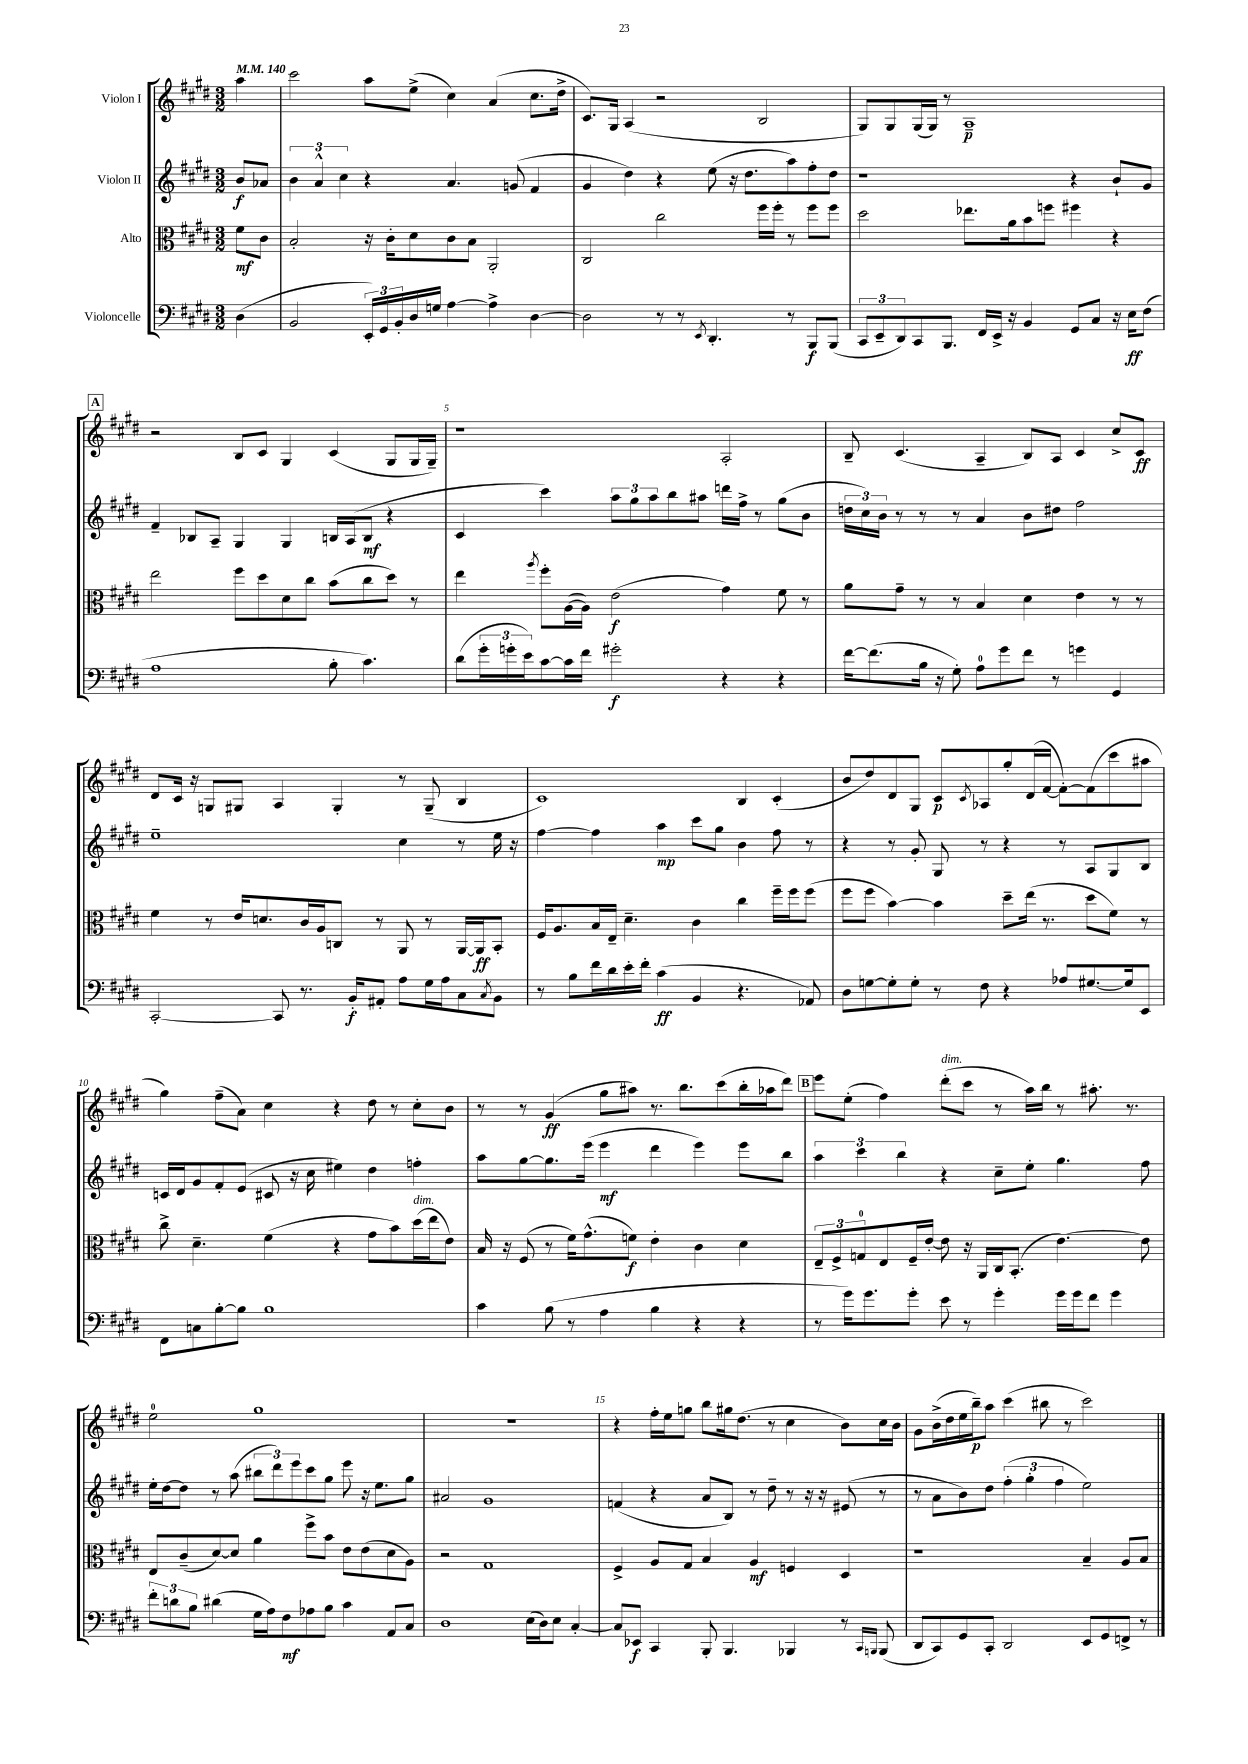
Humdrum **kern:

**kern	**dynam	**kern	**dynam	**kern	**dynam	**kern	**dynam
*part4	*part4	*part3	*part3	*part2	*part2	*part1	*part1
*staff4	*staff4	*staff3	*staff3	*staff2	*staff2	*staff1	*staff1
*I"Violoncelle	*	*I"Alto	*	*I"Violon II	*	*I"Violon I	*
*clefF4	*	*clefC3	*	*clefG2	*	*clefG2	*
*k[f#c#g#d#]	*	*k[f#c#g#d#]	*	*k[f#c#g#d#]	*	*k[f#c#g#d#]	*
*M3/2	*	*M3/2	*	*M3/2	*	*M3/2	*
*MM140	*	*MM140	*	*MM140	*	*MM140	*
=	=	=	=	=	=	=	=
(4D#\	.	8f#\L	mf	8b/L	f	4aa\	.
.	.	8c#\J	.	8a-X/J	.	.	.
=1	=1	=1	=1	=1	=1	=1	=1
2BB/	.	2B'/	.	6b\	.	2ccc#\	.
.	.	.	.	6a^^/	.	.	.
.	.	.	.	6cc#\	.	.	.
24EE'/LL)	.	16r	.	4r	.	8aa\L	.
24GG#/	.	.	.	.	.	.	.
.	.	16c#'\KL	.	.	.	.	.
24BB'/	.	.	.	.	.	.	.
16D#/	.	8d#\	.	.	.	(8ee^\J	.
16Gn/JJ	.	.	.	.	.	.	.
[4A\	.	8c#\	.	4.a/	.	4cc#\)	.
.	.	8B\J	.	.	.	.	.
4A^\]	.	2AA'/	.	.	.	(4a/	.
.	.	.	.	(8gn/	.	.	.
[4D#\	.	.	.	4f#/	.	8.cc#\L	.
.	.	.	.	.	.	16dd#^\Jk	.
=2	=2	=2	=2	=2	=2	=2	=2
2D#\]	.	2C#/	.	4g#/	.	8.c#/L)	.
.	.	.	.	.	.	16G#/Jk	.
.	.	.	.	4dd#\)	.	(4A/	.
8r	.	2cc#\	.	4r	.	2r	.
8r	.	.	.	.	.	.	.
8qEE/	.	.	.	.	.	.	.
4.DD#'/	.	.	.	(8ee\	.	.	.
.	.	.	.	16r	.	.	.
.	.	.	.	8.dd#\L	.	.	.
.	.	16ff#\LL	.	.	.	2B/	.
.	.	16ff#'\JJ	.	.	.	.	.
8r	.	8r	.	8aa\)	.	.	.
8BBB/L	f	8ff#\L	.	8ff#'\	.	.	.
(8BBB/J	.	8ff#\J	.	8dd#\J	.	.	.
=3	=3	=3	=3	=3	=3	=3	=3
12CC#/L	.	2dd#\	.	1r	.	8G#/L)	.
12EE~/	.	.	.	.	.	.	.
.	.	.	.	.	.	8G#/	.
12DD#/)	.	.	.	.	.	.	.
8CC#/	.	.	.	.	.	(16G#/L	.
.	.	.	.	.	.	16G#/JJ)	.
8.BBB/J	.	.	.	.	.	8r	.
.	.	8.ee-X\L	.	.	.	1A~	p
16FF#/LL	.	.	.	.	.	.	.
16EE^/JJ	.	.	.	.	.	.	.
16r	.	16a\k	.	.	.	.	.
4BB/	.	8b\	.	.	.	.	.
.	.	8ffn\J	.	.	.	.	.
8GG#/L	.	4ff#X\	.	4r	.	.	.
8C#/J	.	.	.	.	.	.	.
16r	.	4r	.	8b`/L	.	.	.
16E\KL	ff	.	.	.	.	.	.
(8F#\J	.	.	.	8g#/J	.	.	.
!!LO:LB:g=z
!!LO:REH:place=s1:t=A
=4	=4	=4	=4	=4	=4	=4	=4
1A	.	2ee\	.	4f#~/	.	2r	.
.	.	.	.	8B-X/L	.	.	.
.	.	.	.	8A~/J	.	.	.
.	.	8ff#\L	.	4G#/	.	8B/L	.
.	.	8dd#\	.	.	.	8c#/J	.
.	.	8d#\	.	4G#/	.	4G#/	.
.	.	8cc#\J	.	.	.	.	.
8B'\	.	(8b\L	.	16Bn/LL	.	(4c#/	.
.	.	.	.	(16A/J	.	.	.
4.c#\)	.	8cc#\	.	8B/J	mf	.	.
.	.	8dd#\J)	.	4r	.	8G#/L	.
.	.	8r	.	.	.	16G#/L	.
.	.	.	.	.	.	16G#~/JJ)	.
=5	=5	=5	=5	=5	=5	=5	=5
(8d#\L	.	4ee\	.	4c#/	.	1r	.
24g#'\L	.	.	.	.	.	.	.
24gn'\	.	.	.	.	.	.	.
24e\J)	.	.	.	.	.	.	.
.	.	8qaa/	.	.	.	.	.
[8c#\	.	8ff#'\L	.	4ccc#\)	.	.	.
16c#\L]	.	([16A\L	.	.	.	.	.
16f#\JJ	.	16A\JJ])	.	.	.	.	.
2g#X'\	f	(2e\	f	12aa\L	.	.	.
.	.	.	.	12gg#\	.	.	.
.	.	.	.	12aa\	.	.	.
.	.	.	.	8bb\	.	.	.
.	.	.	.	8aa#X\J	.	.	.
4r	.	4g#\)	.	16dddn\LL	.	2A'/	.
.	.	.	.	16ff#^\JJ	.	.	.
.	.	.	.	8r	.	.	.
4r	.	8f#\	.	(8gg#\L	.	.	.
.	.	8r	.	8b\J	.	.	.
=6	=6	=6	=6	=6	=6	=6	=6
[16f#\KL	.	8a\L	.	24ddn\LL	.	8B~/	.
.	.	.	.	24cc#\)	.	.	.
(8.f#\]	.	.	.	.	.	.	.
.	.	.	.	24b\JJ	.	.	.
.	.	8g#~\J	.	8r	.	(4.c#/	.
16B\Jk	.	8r	.	8r	.	.	.
16r	.	.	.	.	.	.	.
8G#'\)	.	8r	.	8r	.	.	.
8A\L	.	4B/	.	4a/	.	4A~/	.
8g#\	.	.	.	.	.	.	.
8f#\J	.	4d#\	.	8b\L	.	8B/L)	.
8r	.	.	.	8dd#X\J	.	8A/J	.
4gn\	.	4e\	.	2ff#\	.	4c#/	.
4GG#/	.	8r	.	.	.	8cc#^/L	.
.	.	8r	.	.	.	8c#/J	ff
!!LO:LB:g=z
=7	=7	=7	=7	=7	=7	=7	=7
[2CC#'/	.	4f#\	.	1ee~	.	8d#/L	.
.	.	.	.	.	.	16c#/Jk	.
.	.	.	.	.	.	16r	.
.	.	8r	.	.	.	8Gn/L	.
.	.	16e/KL	.	.	.	8G#X/J	.
.	.	8.dn/	.	.	.	.	.
8CC#/]	.	.	.	.	.	4A/	.
8.r	.	16c#/L	.	.	.	.	.
.	.	16A/J	.	.	.	.	.
.	.	8Cn/J	.	.	.	4G#'/	.
16BB'/KL	f	.	.	.	.	.	.
8AA#X'/J	.	8r	.	.	.	.	.
8A\L	.	8AA/	.	4cc#\	.	8r	.
16G#\L	.	8r	.	.	.	(8G#~/	.
16A\J	.	.	.	.	.	.	.
8C#\	.	[16AA/LL	.	8r	.	4B/	.
.	.	16AA/J]	ff	.	.	.	.
8qC#/	.	.	.	.	.	.	.
8BB\J	.	8BB'/J	.	16ee\	.	.	.
.	.	.	.	16r	.	.	.
=8	=8	=8	=8	=8	=8	=8	=8
8r	.	16F#/KL	.	[4ff#\	.	1c#)	.
.	.	8.A/	.	.	.	.	.
8B\L	.	.	.	.	.	.	.
16f#\L	.	16B/L	.	4ff#\]	.	.	.
16d#\	.	16E~/JJ	.	.	.	.	.
16e'\	.	4.d#~\	.	.	.	.	.
16f#'\JJ	.	.	.	.	.	.	.
(4c#\	ff	.	.	4aa\	mp	.	.
4BB/	.	4c#\	.	8ccc#\L	.	.	.
.	.	.	.	8gg#\J	.	.	.
4.r	.	4cc#\	.	4b\	.	4B/	.
.	.	16ff#~\LL	.	8ff#\	.	(4c#'/	.
.	.	16ff#\J	.	.	.	.	.
8AA-X/)	.	(8ff#\J	.	8r	.	.	.
=9	=9	=9	=9	=9	=9	=9	=9
8D#\L	.	8ff#\L	.	4r	.	8b/L	.
[8Gn\	.	8ff#\J	.	.	.	8dd#/)	.
8G'\]	.	[4b\)	.	8r	.	8d#/	.
8G'\J	.	.	.	8g#'/	.	8G#/J	.
8r	.	4b\]	.	8G#/	.	8c#/L	p
.	.	.	.	.	.	8qc#/	.
8F#\	.	.	.	8r	.	8A-X/	.
4r	.	8dd#~\L	.	4r	.	8gg#'/	.
.	.	(16ee\Jk	.	.	.	(16d#/L	.
.	.	8.r	.	.	.	[16f#/JJ	.
8A-X/L	.	.	.	8r	.	8f#'\L_)	.
[8.G#X/	.	8dd#\L	.	8A/L	.	(8f#\]	.
.	.	8f#\J)	.	8G#/	.	8ccc#\	.
16G#/k]	.	.	.	.	.	.	.
8EE/J	.	8r	.	8B/J	.	8aa#X\J	.
!!LO:LB:g=z
=10	=10	=10	=10	=10	=10	=10	=10
8FF#\L	.	8cc#^\	.	16cn/LL	.	4gg#\)	.
.	.	.	.	16d#/J	.	.	.
8Cn\	.	4.d#~\	.	8g#/	.	.	.
[8B'\	.	.	.	8f#'/	.	(8ff#~\L	.
8B\J]	.	.	.	(8e/J	.	8a\J)	.
1B	.	(4f#\	.	8c#X/	.	4cc#\	.
.	.	.	.	16r	.	.	.
.	.	.	.	16cc#\	.	.	.
.	.	4r	.	4ee#X\)	.	4r	.
.	.	8g#\L	.	4dd#\	.	8dd#\	.
.	.	8b\)	.	.	.	8r	.
!	!	!LO:TX:a:i:t=dim.	!	!	!	!	!
.	.	(16dd#\L	.	4ffn'\	.	8cc#'\L	.
.	.	16ee\J	.	.	.	.	.
.	.	8e\J)	.	.	.	8b\J	.
=11	=11	=11	=11	=11	=11	=11	=11
4c#\	.	16B/	.	8aa\L	.	8r	.
.	.	16r	.	.	.	.	.
.	.	(8F#/	.	[8gg#\	.	8r	.
(8B\	.	8r	.	8.gg#\]	.	(4g#/	ff
8r	.	16f#\KL)	.	.	.	.	.
.	.	(8.g#^^\	.	(16eee\Jk	.	.	.
4A\	.	.	.	4eee\	mf	8gg#\L	.
.	.	8fn\J)	f	.	.	8aa#X\J)	.
4B\	.	4e'\	.	4ddd#\	.	8.r	.
.	.	.	.	.	.	8.bb\L	.
4r	.	4c#\	.	4eee\)	.	.	.
.	.	.	.	.	.	(8ccc#\	.
4r	.	4d#\	.	8eee\L	.	16bb'\L	.
.	.	.	.	.	.	16aa-X\J	.
.	.	.	.	8bb\J	.	8ddd#\J)	.
!!LO:REH:place=s1:t=B
=12	=12	=12	=12	=12	=12	=12	=12
8r	.	12E~/L	.	6aa\	.	8eee\L	.
.	.	12F#^/	.	.	.	.	.
16g#\KL)	.	.	.	.	.	(8ee'\J	.
.	.	12Gn/	.	6ccc#\	.	.	.
8.g#\	.	.	.	.	.	.	.
.	.	8E/	.	.	.	4ff#\)	.
.	.	.	.	6bb\	.	.	.
8g#'\J	.	16F#~/L	.	.	.	.	.
.	.	[16e'/JJ	.	.	.	.	.
!	!	!	!	!	!	!LO:TX:a:i:t=dim.	!
8e\	.	8e\]	.	4r	.	(8ddd#'\L	.
8r	.	16r	.	.	.	8ccc#\J	.
.	.	16AA/LL	.	.	.	.	.
4g#'\	.	16C#/J	.	8cc#~\L	.	8r	.
.	.	(8.BB'/J	.	.	.	.	.
.	.	.	.	8ee'\J	.	16aa\LL)	.
.	.	.	.	.	.	16bb\JJ	.
16g#\LL	.	[4.e\)	.	4.gg#\	.	8r	.
16g#\J	.	.	.	.	.	.	.
8f#\J	.	.	.	.	.	8.aa#X'\	.
4g#\	.	.	.	.	.	.	.
.	.	.	.	.	.	8.r	.
.	.	8e\]	.	8ff#\	.	.	.
!!LO:LB:g=z
=13	=13	=13	=13	=13	=13	=13	=13
12f#'\L	.	8E/L	.	16ee'\LL	.	2ee\	.
.	.	.	.	[16dd#\J	.	.	.
12dn\	.	.	.	.	.	.	.
.	.	(8c#~/	.	8dd#\J]	.	.	.
12B\J	.	.	.	.	.	.	.
(4d#X\	.	[8d#/)	.	8r	.	.	.
.	.	8d#/J]	.	(8aa\	.	.	.
16G#\LL	.	4a\	.	12bb#X\L	.	1gg#	.
16A\J)	.	.	.	.	.	.	.
.	.	.	.	12ddd#\)	.	.	.
8F#\	mf	.	.	.	.	.	.
.	.	.	.	12eee\	.	.	.
8A-X\	.	8ff#^\L	.	8ccc#\	.	.	.
8B\J	.	8b\J	.	8gg#\J	.	.	.
4c#\	.	8e\L	.	8eee\	.	.	.
.	.	(8e\	.	16r	.	.	.
.	.	.	.	8.ee\L	.	.	.
8AA/L	.	8d#\	.	.	.	.	.
8C#/J	.	8A\J)	.	8gg#\J	.	.	.
=14	=14	=14	=14	=14	=14	=14	=14
1D#	.	2r	.	2a#X/	.	1.r	.
.	.	1G#	.	1g#	.	.	.
(16E\LL	.	.	.	.	.	.	.
16D#\J)	.	.	.	.	.	.	.
8E\J	.	.	.	.	.	.	.
[4C#'/	.	.	.	.	.	.	.
=15	=15	=15	=15	=15	=15	=15	=15
8C#/L]	.	4F#^/	.	(4fn/	.	4r	.
8EE-X/J	f	.	.	.	.	.	.
4CC#/	.	8A/L	.	4r	.	16ff#'\LL	.
.	.	.	.	.	.	16ee\J	.
.	.	8G#/J	.	.	.	8ggn\J	.
8BBB'/	.	4B/	.	8a/L	.	8bb\L	.
4.BBB/	.	.	.	8B/J)	.	16gg#X\k	.
.	.	.	.	.	.	(8.dd#\J	.
.	.	4A/	mf	8r	.	.	.
.	.	.	.	8dd#~\	.	8r	.
4BBB-X/	.	4Fn/	.	8r	.	4cc#\	.
.	.	.	.	16r	.	.	.
.	.	.	.	16r	.	.	.
8r	.	4D#/	.	(8e#X/	.	8b\L)	.
16qqCC#/LL	.	.	.	.	.	.	.
16qqBBBn/JJ	.	.	.	.	.	.	.
(8BBB/	.	.	.	8r	.	16cc#\L	.
.	.	.	.	.	.	16b\JJ	.
=16	=16	=16	=16	=16	=16	=16	=16
8DD#/L	.	1r	.	8r	.	8g#\L	.
8CC#/)	.	.	.	8a\L	.	(16b^\L	.
.	.	.	.	.	.	16dd#\	.
8GG#/	.	.	.	8b\)	.	16ee\	.
.	.	.	.	.	.	16bb~\J)	p
8CC#'/J	.	.	.	8dd#\J	.	8aa\J	.
2DD#/	.	.	.	(6ff#'\	.	(4ccc#\	.
.	.	.	.	6gg#'\	.	.	.
.	.	.	.	.	.	8bb#X\	.
.	.	.	.	6ff#\	.	.	.
.	.	.	.	.	.	8r	.
8EE/L	.	4B~/	.	2ee\)	.	2ccc#\)	.
8GG#/	.	.	.	.	.	.	.
8FFn^/J	.	8A/L	.	.	.	.	.
8r	.	8B/J	.	.	.	.	.
==	==	==	==	==	==	==	==
*-	*-	*-	*-	*-	*-	*-	*-
